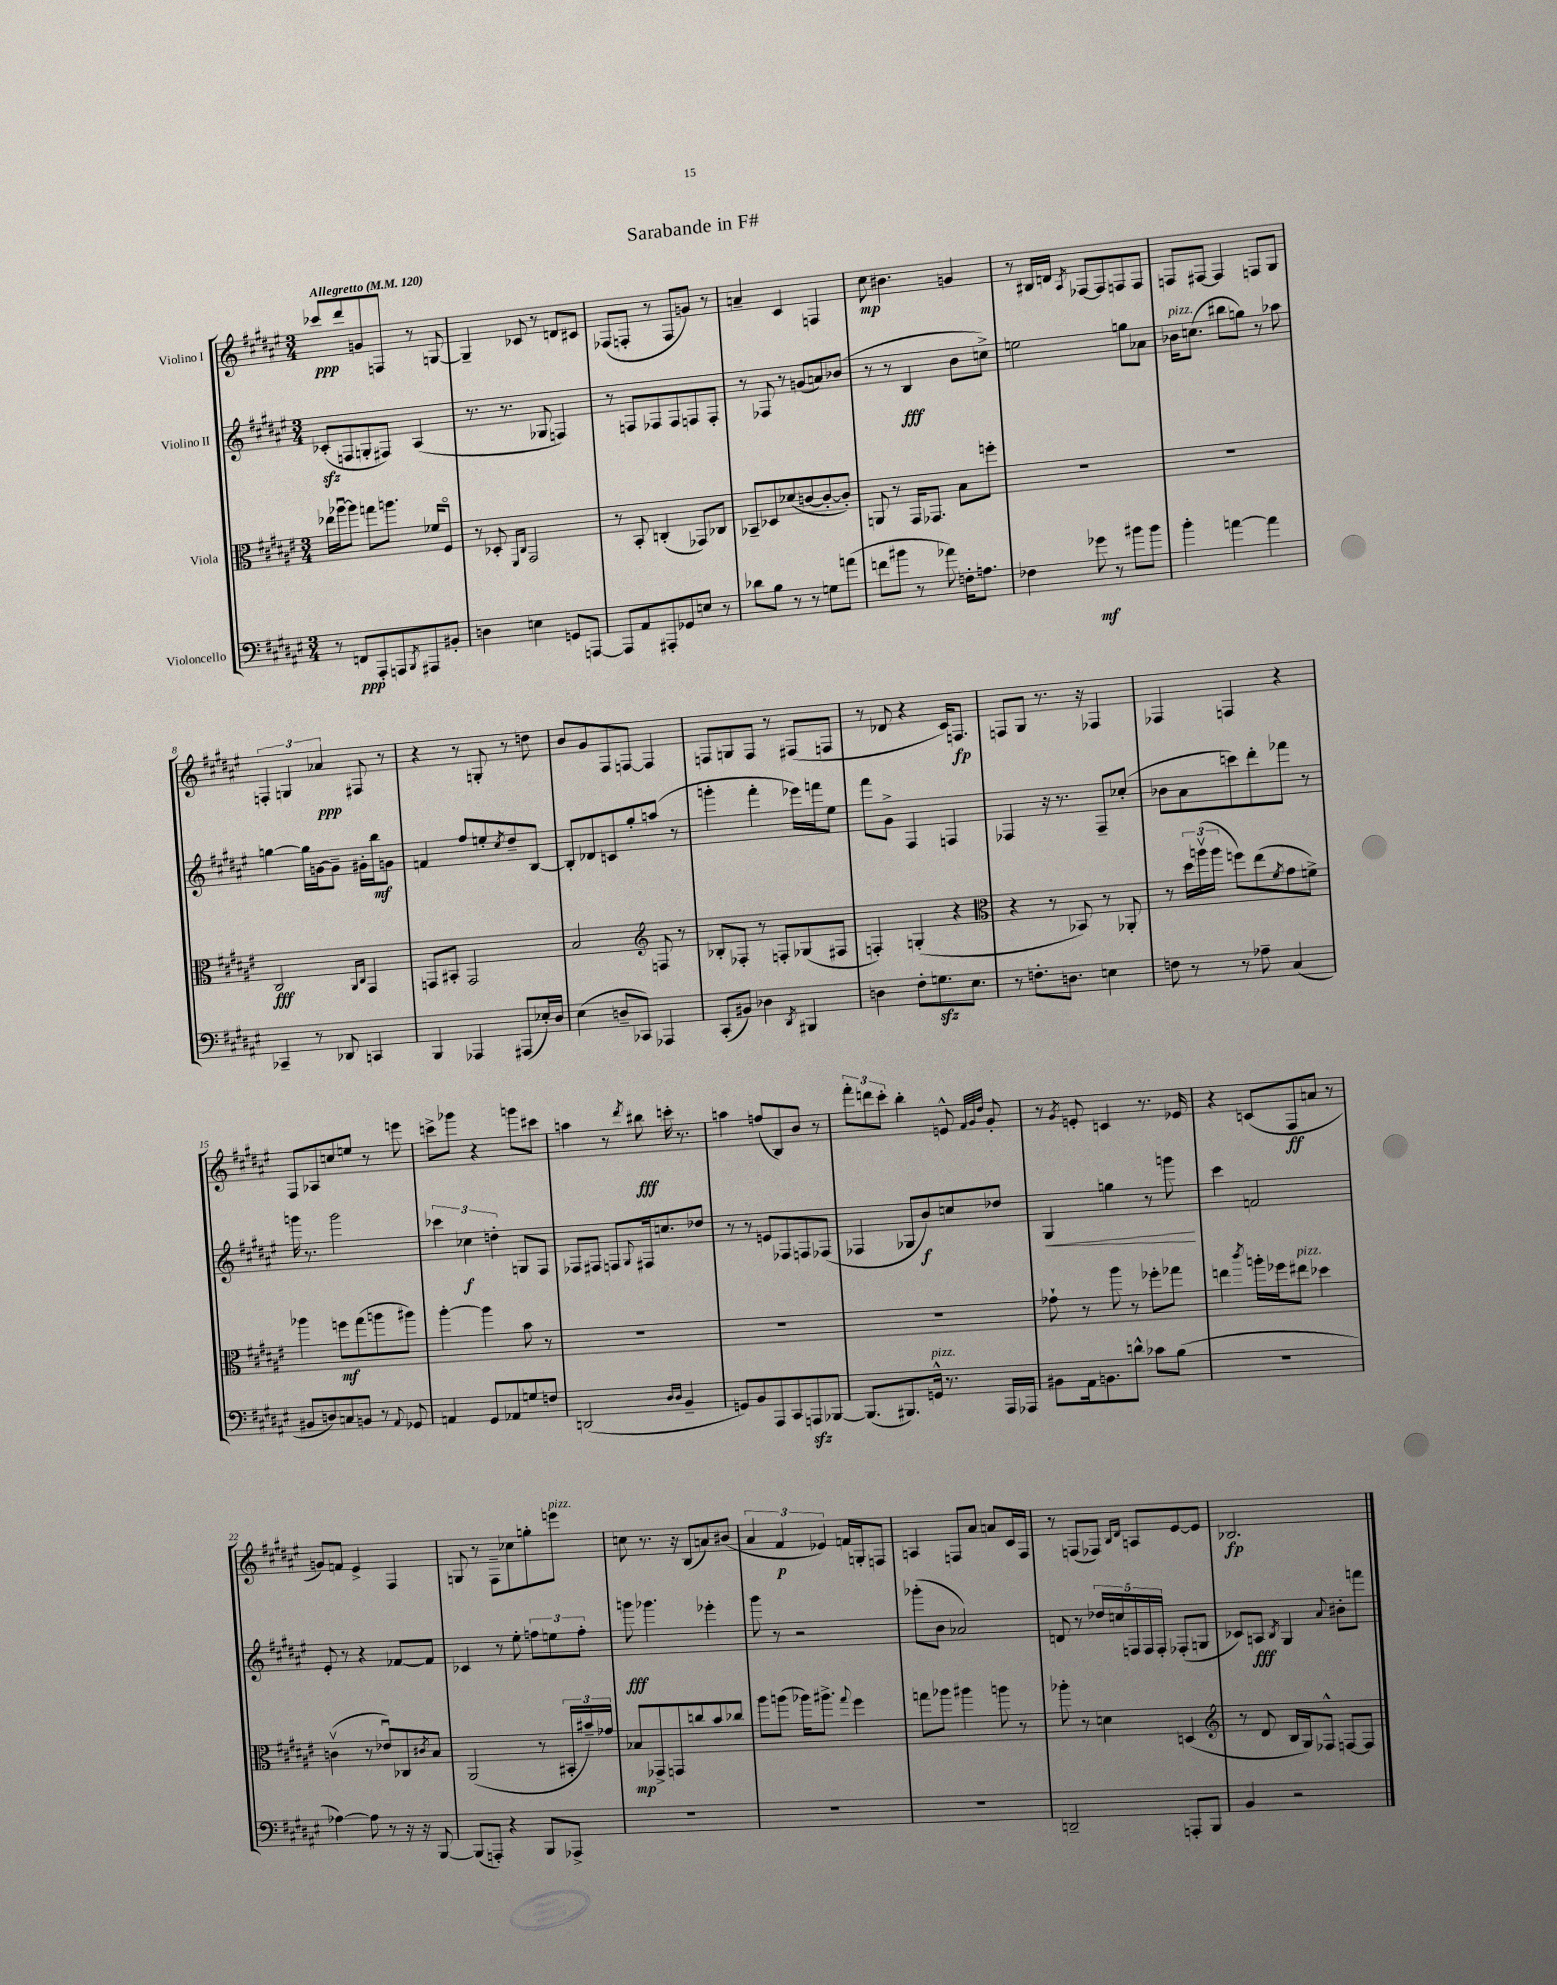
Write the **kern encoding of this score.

**kern	**kern	**kern	**kern
*staff4	*staff3	*staff2	*staff1
*clefF4	*clefC3	*clefG2	*clefG2
*k[f#c#g#d#a#e#]	*k[f#c#g#d#a#e#]	*k[f#c#g#d#a#e#]	*k[f#c#g#d#a#e#]
*M3/4	*M3/4	*M3/4	*M3/4
*MM120	*MM120	*MM120	*MM120
8r	16ee-	(8c-'	8ccc-
.	[16aa-u	.	.
8FF	8aa-]	8F	8ddd#
8AAA#'	8gg	8G'	8g
8AAA	8.aa	8F#)	8F
8qBBB	.	.	.
8AAA#	.	(4A#	8r
.	16f-	.	.
8BB#'	8F#o	.	[8G
=	=	=	=
4D	8r	8.r	4G~]
.	8D-'	.	.
.	.	8.r	.
.	16qqFF#	.	.
.	16qqC#	.	.
4E	2GG#	.	8c-
.	.	8G-	8r
8GG	.	4F)	8d
[8AAA	.	.	8c#
=	=	=	=
8AAA]	8r	8r	(8F-
8AA#	8BB'	8F	8F'
8AAA#'	(4C'	8F-	8r
8GG-	.	8F-	8F
8E	8GG-)	8F	8g)
8r	8C-	8F'	8r
=	=	=	=
8d-	8BB-~	8r	4a~
8B	8D-	8F-	.
8r	(8d-	8r	4c#
8r	[8c	(8g	.
8G	8c'_	8a)	4F
(8a	8c'])	(8b-	.
=	=	=	=
8f	8AA	8r	8cc#
8b#	8r	8r	4.b#
8r	16GG#	4B	.
.	8.GG-	.	.
8a-)	.	.	.
16F'	8B	8b	4g
8.A	.	.	.
.	8ff'	8cc^)	.
=	=	=	=
4F-	2.r	2ee	8r
.	.	.	16B#
.	.	.	16d
.	.	.	8qA#
8g-	.	.	[8F-
8r	.	.	8F-]
8b#	.	8gg	8F
8b#	.	8a-	8F
=	=	=	=
4b'	2.r	16b-	8F
.	.	(8.cc	.
.	.	.	[8F#
[4a	.	8bb#	4F#]
.	.	8gg)	.
4a]	.	8r	8F
.	.	8aa-	8G#
=	=	=	=
4CC-~	2C#	[4gg	6F'
.	.	.	6G
8r	.	16gg]	.
.	.	[16g	.
.	.	.	6a-
8DD-	.	8g~]	.
.	16qqAA#	.	.
.	16qqC#	.	.
4CC	4GG#	16g#'	8F#
.	.	16bb	.
.	.	8g	8r
=	=	=	=
4BBB	8GG	4f	4r
.	8BB#'	.	.
4AAA-	2GG	8ff#	8r
.	.	8ee'	8G'
.	.	8qcc#	.
(8AAA#	.	8dd#~	8r
16E-')	.	[8B	8dd
16D#	.	.	.
=	=	=	=
(4E#	2B	8B']	8b
.	.	8d-	8g#
8D~	.	8c	8F#
8CC-)	.	8gg#'	[8F
*	*clefG2	*	*
4AAA-	8F	(8aa	4F]
.	8r	8r	.
=	=	=	=
(8CC#'	8B-'	4ggg'	8F
8BB#)	8F-'	.	8G
4D-	8r	4fff#'	8F
.	8F'	.	8r
8qDD#	.	.	.
4BBB#	(8G-	16eee-)	(8F#
.	.	16fff	.
.	8F#	8ee#	8F
=	=	=	=
4D	4F')	8fff#	8r
.	.	8g#^	8d-
8F#'	(4G'	4F#	4r
8.G	.	.	.
.	4r	4F	16c#)
8.E#	.	.	8.F
=	=	=	=
*	*clefC3	*	*
8r	4r	4F-	8F
8.F'	.	.	8G#
.	8r	16r	8.r
8.D	.	8.r	.
.	8BB-)	.	.
.	.	.	16r
4E	8r	8F-~	4F-
.	8AA-'	(8cc-'	.
=	=	=	=
8F	8r	8b-	4F-
8r	24dd#	8a#	.
.	(24aav	.	.
.	24aa	.	.
8r	8ff)	8ccc)	4F
8A-~	(8ee#	8ddd#'	.
.	8qf#	.	.
(4C#	8g#	8fff-	4r
.	8f^)	8r	.
=	=	=	=
8BB#	4aa-	16ggg	8F#
.	.	8.r	.
8D)	.	.	8A-
8C	8ff	2ggg	8cc
8BB	(8gg#	.	8ee
8r	8aa	.	8r
8qqAA#	.	.	.
8GG-	8aa#)	.	8eee
=	=	=	=
4AA	[4aa#'	6ccc-	8ccc^
.	.	.	8ggg-
.	.	6cc-	.
8GG#	4aa#]	.	4r
.	.	6dd'	.
8AA-	.	.	.
8G	8b	8G	8ggg
8F	8r	8F#	8ccc#
=	=	=	=
(2DD	2.r	8F-	4aa
.	.	8F#	.
.	.	8F	8r
.	.	8qqG#	8qddd#
.	.	16F#	8bb#
.	.	8.cc	.
16qqD#	.	.	.
16qqD#	.	.	.
4BB~	.	.	16ccc'
.	.	.	8.r
.	.	8dd-	.
=	=	=	=
8GG)	2.r	8r	4aa
8BB	.	8r	.
8AAA#	.	8e	(8ff
8CC#	.	8F-	8B)
8AAA	.	8F	8b
[8BBB-	.	(8F-	8r
=	=	=	=
(8.BBB-]	2.r	4F-	12fff#'
.	.	.	12ddd
.	.	.	12ccc#'
8.BBB#)	.	.	.
.	.	8G-	4bb'
16GG^^	.	8b)	.
8.r	.	.	.
.	.	8cc	8e^^
.	.	.	32qqf#
.	.	.	32qqg#
.	.	.	32qqdd#
16AAA#	.	8dd-	8g#'
16AAA-	.	.	.
=	=	=	=
8BB#	8g-`	4G#	8r
.	.	.	8qg#
16AA#	8r	.	8e'
8.BB	.	.	.
.	8aa#	4gg	4c
8d^^	8r	.	.
8c-	8ff-'	8r	8.r
(8B	8gg-	8ggg	.
.	.	.	16e-
=	=	=	=
2.r	4ee	4ccc#	4r
.	8qccc#	.	.
.	16aa'	2f	(8c
.	16ff-	.	.
.	8ee#	.	8F#
.	4dd-	.	8a
.	.	.	8r
=	=	=	=
[4A-)	(4cv	8e#'	8g)
.	.	8r	8f
8A-]	8r	4r	4e#^
8r	8e-u)	.	.
16r	8C-	[8f-	4F#
16r	.	.	.
.	8qc#	.	.
[8BBB	8B	8f-]	.
=	=	=	=
(8BBB]	(2AA#	4c-	8G
8AAA')	.	.	8r
4r	.	8r	8F#~
.	.	8ee#'	8cc-
8BBB	8r	12ff	8gg'
.	.	12ee	.
8AAA-^	24BB#'	.	8eee
.	24b#~)	12ff'	.
.	24g-	.	.
=	=	=	=
2.r	8B-	8ggg	8cc
.	8GG-^	4.ggg-	8.r
.	8GG	.	.
.	.	.	16r
.	8cc	.	(8B
.	8b	4eee-'	8a)
.	8cc-	.	(8b#
=	=	=	=
2.r	8aa#	8ggg#	6a#
.	(8aa	8r	.
.	.	.	6f#
.	16aa-)	2r	.
.	8.aa#^	.	.
.	.	.	6e-)
.	8qqgg#	.	.
.	4ff#	.	16f
.	.	.	16G'
.	.	.	8F
=	=	=	=
2.r	8gg	(8ggg-'	4A
.	8aa-	8b	.
.	4aa#	2a-)	8F
.	.	.	8a#
.	8aa	.	8a
.	8r	.	16c#
.	.	.	16F
=	=	=	=
2DD~	8aa-'	8d	8r
.	8r	8r	(8F
.	4d	20dd-	8F-)
.	.	20cc	.
.	.	20F	.
.	.	.	16qqB
.	.	.	16qqd#
.	.	.	8A
.	.	20F	.
.	.	20F'	.
8AAA'	(4D	(8F-'	[8e#
8BBB	.	8G	8e#]
=	=	=	=
*	*clefG2	*	*
4BB	8r	8c-)	2.B-
.	8d#	8A	.
.	.	8qB	.
2r	16B	4G#	.
.	16G#)	.	.
.	8F-^^	.	.
.	.	8qqa#	.
.	[8F	8b#'	.
.	8F]	8fff	.
==	==	==	==
*-	*-	*-	*-
